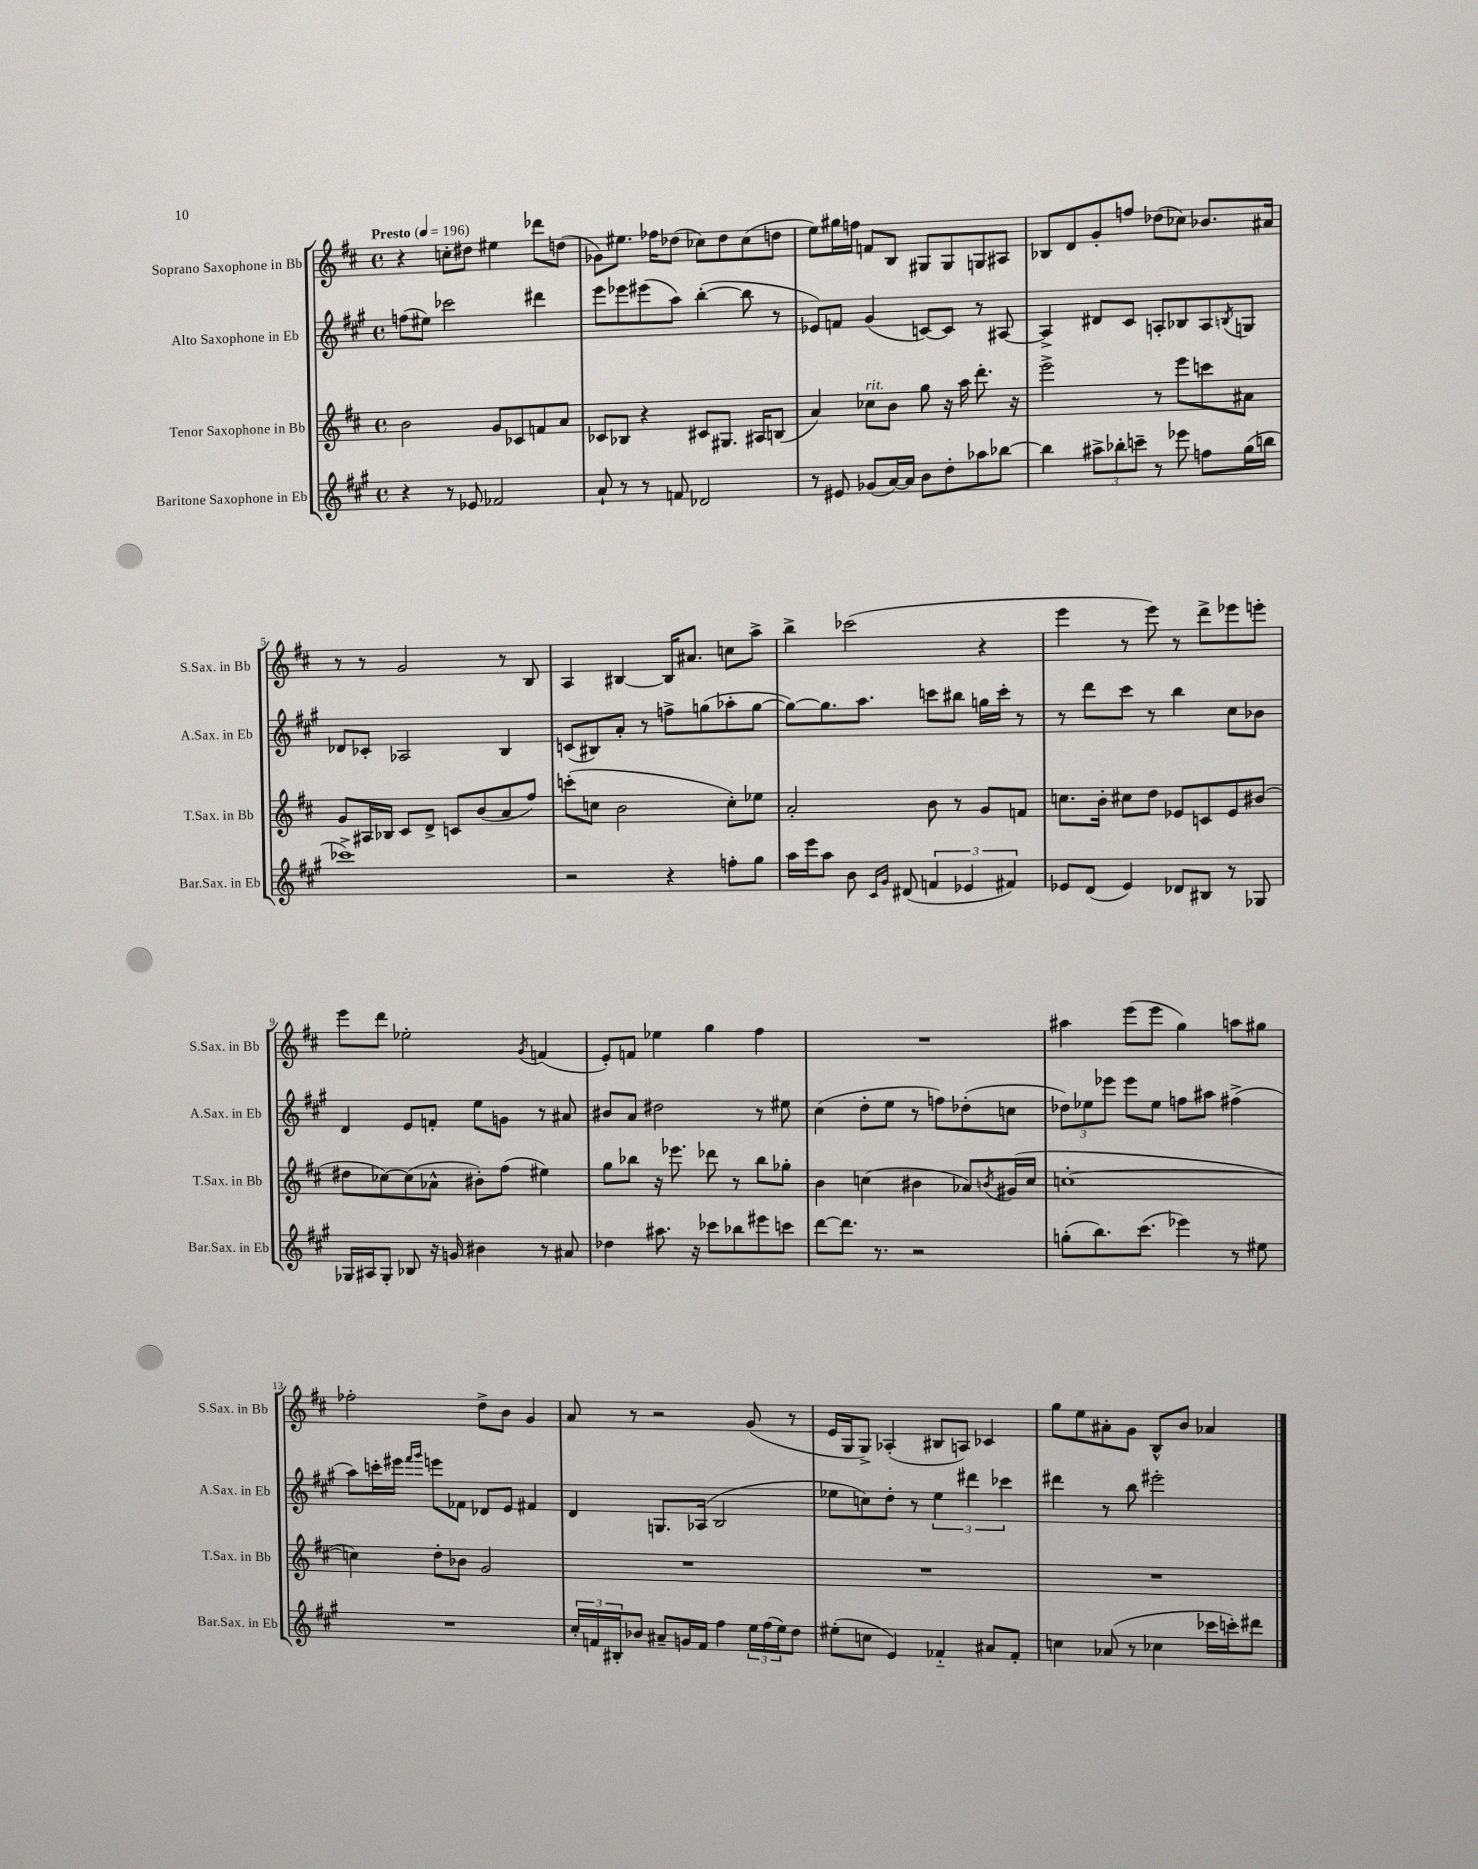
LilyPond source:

<<
\new StaffGroup <<
\new Staff = "s0" \with { instrumentName = "Soprano Saxophone in Bb" shortInstrumentName = "S.Sax. in Bb" } {
    \clef treble \key d \major \defaultTimeSignature \time 4/4 \tempo "Presto" 4 = 196
    r4 c''8-. dis''8 eis''4 des'''8 d''8( |
    ges'8) eis''8. fes''16 des''8( ces''8) des''8 ces''8( d''8 |
    e''8) gis''16 f''16 f'8 b8 gis8 gis8 g8 ais8 |
    bes8 d'8 g'8-. f''8 des''8( ces''8) bes'8. ais'16 |
    r8 r8 g'2 r8 b8 |
    a4 bis4~ bis16 ais'8. c''8 a''8-> |
    b''4-> ces'''2( r4 |
    e'''4 r8 e'''8) r8 d'''8-> ees'''8 e'''8-. |
    e'''8 d'''8 ees''2-. \acciaccatura { g'8 } f'4( |
    e'8-.) f'8 ees''4 g''4 fis''4 |
    R1 |
    ais''4 e'''8( e'''8 g''4) a''8 gis''8 |
    fes''2-. d''8-> b'8 g'4 |
    a'8 r8 r2 g'8( r8 |
    e'16 g16 g8->) aes4-.( bis8 a8) ces'4 |
    g''8 e''8 ais'8-. g'8 b8-^ b'8 aes'4 \bar "|." |
}
\new Staff = "s1" \with { instrumentName = "Alto Saxophone in Eb" shortInstrumentName = "A.Sax. in Eb" } {
    \clef treble \key a \major \defaultTimeSignature \time 4/4
    f''8( eis''8) ces'''2 dis'''4 |
    e'''8 ees'''8 eis'''8( a''8) b''4~-.( b''8 r8 |
    ees'8) f'8 gis'4( c'8~) c'8 r8 ais8~ |
    ais4-> dis'8 cis'8 a8-. bes8 a8 \acciaccatura { b8 } g8 |
    des'8 ces'8-. aes2 b4 |
    c'8( bis8) a'8-. r8 f''8-> g''8( aes''8-. g''8~ |
    g''8~) g''8. a''8. c'''8 bis''8 g''16 c'''16-. r8 |
    r8 d'''8 cis'''8 r8 b''4 cis''8 bes'8 |
    d'4 e'8 f'8-. e''8 g'8 r8 ais'8 |
    bis'8 a'8 dis''2 r8 eis''8 |
    cis''4( d''8-. e''8 r8 f''8) des''8-.( c''8 |
    \tuplet 3/2 { des''8) ees''8 ees'''8 } ees'''8 ees''8 f''8 ais''8 fis''4->( |
    a''8) c'''16-. eis'''16 \grace { fis'''16 gis'''16 } e'''8 fes'8 des'8 e'8 fis'4 |
    d'4 g8. aes16( b2 |
    ees''8 c''8) d''8-. r8 \tuplet 3/2 { ees''4 dis'''4 ces'''4 } |
    dis'''4 r8 b''8 eis'''2-. \bar "|." |
}
\new Staff = "s2" \with { instrumentName = "Tenor Saxophone in Bb" shortInstrumentName = "T.Sax. in Bb" } {
    \clef treble \key d \major \defaultTimeSignature \time 4/4
    b'2 g'8 ces'8 f'8 a'8 |
    ces'8 bes8 r4 cis'8 gis8. ais16 b8( |
    a'4) ces''8^\markup { \italic "rit." } b'8 g''8 r16 a''16 d'''8.-. r16 |
    e'''2-> r8 e'''8 c'''8 ais'8 |
    g'8 ais16 bes16 cis'8 d'8-> c'8 b'8( a'8 fis''8) |
    c'''8-.( c''8 b'2 c''8-.) ees''8 |
    a'2-. b'8 r8 g'8 f'8 |
    c''8. b'16-. cis''8 d''8 ees'8 c'8 ees'8 bis'8( |
    dis''8 ces''8~) ces''8( aes'8-^ bis'8-.) fis''8( eis''4) |
    g''8 bes''8 r16 ees'''8. des'''8 r8 bes''8 ges''8-. |
    b'4 c''4( bis'4 aes'8) \acciaccatura { b'8 } gis'16( c''16 |
    c''1~-. |
    c''4) d''8-. bes'8 g'2 |
    R1 |
    R1 |
    R1 \bar "|." |
}
\new Staff = "s3" \with { instrumentName = "Baritone Saxophone in Eb" shortInstrumentName = "Bar.Sax. in Eb" } {
    \clef treble \key a \major \defaultTimeSignature \time 4/4
    r4 r8 ees'8 fes'2 |
    a'8-! r8 r8 f'8 des'2 |
    r8 eis'8 ges'8( a'16~) a'16 b'8 d''8-. aes''8 bes''8~ |
    bes''4 \tuplet 3/2 { ais''8-> bes''8-. c'''8-- } r8 ees'''8 f''8 gis''16( b''16 |
    ces'''1->) |
    r2 r4 f''8-. gis''8 |
    a''16 e'''16 a''8 b'8 \grace { cis'16 gis'16 } dis'8( \tuplet 3/2 { f'4 ees'4 fis'4) } |
    ees'8 d'8( ees'4) des'8 bis8 r8 ges8 |
    ges16 ais16 ges8-. bes8 r16 g'16 bis'4 r8 ais'8 |
    des''4 ais''8. r16 ces'''8 bes''8 eis'''8 c'''8 |
    d'''8~ d'''8. r8. r2 |
    g''8-.( b''8.) cis'''8.( ees'''4) r8 eis''8 |
    R1 |
    \tuplet 3/2 { cis''16-. f'16 bis16-. } bes'8 ais'8-- g'16 f'16 fis''4 \tuplet 3/2 { e''16 fis''16( e''16) } d''8 |
    eis''8-.( c''8 e'4) fes'4-_ ais'8 fes'8-. |
    c''4 aes'8( r8 ces''4 ces'''16 c'''16-.) dis'''8 \bar "|." |
}
>>
>>
